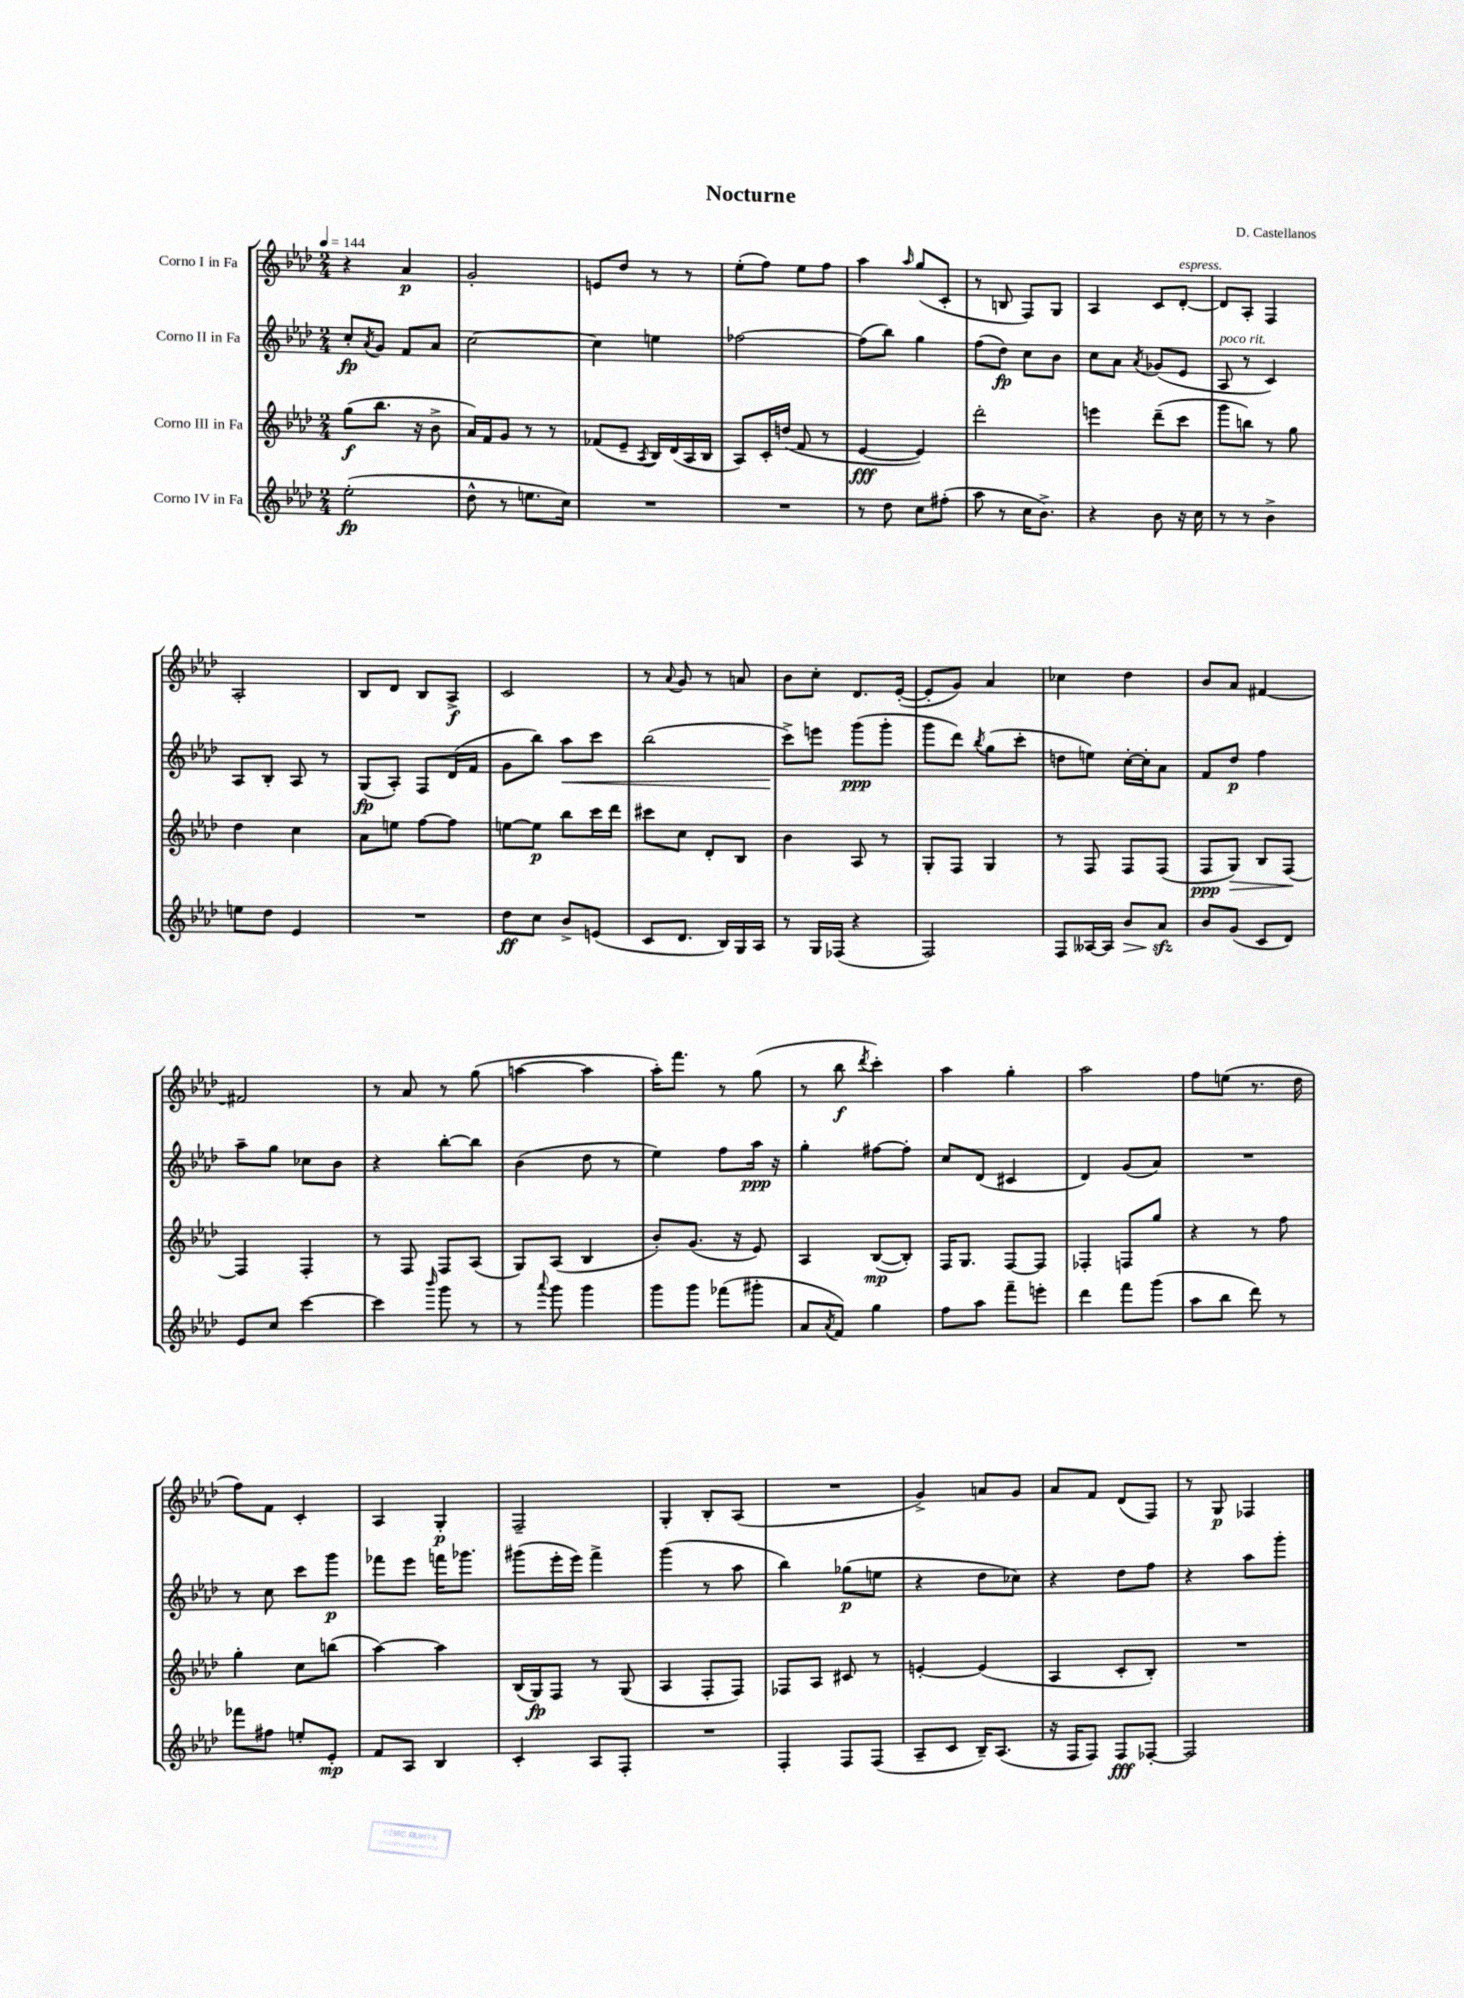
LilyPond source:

\header { title = "Nocturne" composer = "D. Castellanos" }
<<
\new StaffGroup <<
\new Staff = "s0" \with { instrumentName = "Corno I in Fa" } {
    \clef treble \key aes \major \numericTimeSignature \time 2/4 \tempo 4 = 144
    r4 aes'4\p |
    g'2-. |
    e'8 des''8 r8 r8 |
    ees''8-.( f''8) ees''8 f''8 |
    aes''4 \grace { aes''16 } g''8( c'8-. |
    r8 b8 f8) g8 |
    aes4 c'8 des'8~-.^\markup { \italic "espress." } |
    des'8 aes8-. f4 |
    aes2-. |
    bes8 des'8 bes8 aes8->\f |
    c'2 |
    r8 \appoggiatura { aes'8 } g'8 r8 a'8 |
    bes'8 c''8-. des'8. ees'16~-.( |
    ees'8-. g'8) aes'4 |
    ces''4 des''4 |
    bes'8 aes'8 fis'4~ |
    fis'2 |
    r8 aes'8 r8 g''8( |
    a''4~ a''4 |
    aes''16-.) f'''8. r8 g''8( |
    r8 bes''8\f \acciaccatura { des'''8 } c'''4-.) |
    aes''4 g''4-. |
    aes''2 |
    f''8 e''8( r8. des''16 |
    f''8) f'8 c'4-. |
    aes4 g4-.\p |
    f2-- |
    g4-. bes8-. aes8( |
    R2 |
    g'4->) a'8 g'8 |
    aes'8 f'8 des'8( f8) |
    r8 g8\p fes4 \bar "|." |
}
\new Staff = "s1" \with { instrumentName = "Corno II in Fa" } {
    \clef treble \key aes \major \numericTimeSignature \time 2/4
    c''8-.\fp \acciaccatura { aes'8 } g'8 f'8 aes'8 |
    c''2~ |
    c''4 e''4 |
    fes''2~ |
    fes''8( bes''8) g''4 |
    f''8( des''8\fp) c''8 bes'8 |
    c''8 aes'8 \acciaccatura { aes'8 } ges'8( ees'8 |
    aes8^\markup { \italic "poco rit." } r8 c'4) |
    aes8 bes8-. aes8 r8 |
    g8\fp( aes8-.) f8 des'16( f'16 |
    g'8 bes''8) aes''8\< c'''8 |
    bes''2( |
    c'''8->\!) e'''8 g'''8\ppp( g'''8-. |
    g'''8 des'''8) \acciaccatura { bes''8 } g''8( c'''8-. |
    d''8 e''8) c''16~-. c''16-. aes'8 |
    f'8 des''8\p f''4 |
    aes''8-- g''8 ces''8 bes'8 |
    r4 bes''8~-. bes''8 |
    bes'4( des''8 r8 |
    ees''4) f''8 aes''16\ppp r16 |
    g''4-. fis''8~ fis''8-. |
    c''8 des'8( cis'4 |
    des'4) g'8( aes'8) |
    R2 |
    r8 c''8 c'''8 g'''8\p |
    fes'''8 ees'''8 f'''16 ges'''8. |
    gis'''8( ees'''16-. ees'''16) f'''4-> |
    g'''4( r8 aes''8 |
    bes''4) ges''8\p( e''8 |
    r4 des''8 ces''8) |
    r4 des''8 f''8 |
    r4 aes''8 g'''8-. \bar "|." |
}
\new Staff = "s2" \with { instrumentName = "Corno III in Fa" } {
    \clef treble \key aes \major \numericTimeSignature \time 2/4
    g''8\f( bes''8. r16 bes'8-> |
    aes'16) f'16 g'8 r8 r8 |
    fes'8( ees'8-- \acciaccatura { aes8 } bes16) des'16( aes16 bes16 |
    aes8) c'16-. d''16( f'8 r8 |
    ees'4~\fff ees'4) |
    des'''2-. |
    e'''4 des'''8--( c'''8 |
    g'''8 b''8) r8 g''8 |
    des''4 c''4 |
    aes'8 e''8 f''8~ f''8 |
    e''8~ e''8\p bes''8 c'''16 des'''16 |
    cis'''8 c''8 des'8-. bes8 |
    bes'4 aes8 r8 |
    g8-. f8 g4 |
    r8 f8 f8 f8( |
    f8\ppp g8\>) bes8 f8~\! |
    f4 f4-. |
    r8 f8 f8 aes8( |
    g8) aes8( bes4 |
    bes'8-.) g'8.( r16 ees'8) |
    aes4 bes8~\mp( bes8-.) |
    f16 g8. f8~ f8 |
    fes4-. f8 g''8 |
    r4 r8 f''8 |
    g''4-. c''8 b''8( |
    aes''4~) aes''4 |
    bes16( g16\fp) f8 r8 g8( |
    aes4 f8-. f8) |
    fes8 aes8 cis'8 r8 |
    e'4~-. e'4( |
    aes4 c'8-. bes8-.) |
    R2 \bar "|." |
}
\new Staff = "s3" \with { instrumentName = "Corno IV in Fa" } {
    \clef treble \key aes \major \numericTimeSignature \time 2/4
    ees''2-.\fp( |
    des''8-^ r8 e''8. c''16) |
    R2 |
    R2 |
    r8 des''8 c''8 fis''8-.( |
    aes''8 r8 c''16 bes'8.->) |
    r4 bes'8 r16 c''16 |
    r8 r8 bes'4-> |
    e''8 des''8 ees'4 |
    R2 |
    des''8\ff c''8 bes'8-> e'8( |
    c'8 des'8. bes16) g16 aes16 |
    r8 g16 fes16( r4 |
    f2) |
    f8 aeses16~ aeses16 bes'8\> aes'8\sfz\! |
    bes'8 g'8( c'8 des'8) |
    ees'8 c''8 c'''4~ |
    c'''4 \grace { bes'''16 } g'''8 r8 |
    r8 \appoggiatura { aes'''8 } g'''8 g'''4 |
    g'''8 g'''8 fes'''8( gis'''8-. |
    aes'8 \acciaccatura { aes'8 } f'8) g''4 |
    f''8 aes''8 f'''8-- e'''8-. |
    des'''4 f'''8 g'''8( |
    aes''8 bes''8 des'''8) r8 |
    fes'''8 fis''8 e''8-. ees'8-.\mp |
    f'8 aes8 bes4 |
    c'4-. aes8 f8-. |
    R2 |
    f4-. f8 f8( |
    aes8-- c'8 bes16--) aes8.( |
    r16 f16 f8) f8\fff fes8~-. |
    fes2 \bar "|." |
}
>>
>>
\layout { \context { \Score \remove "Bar_number_engraver" } }
